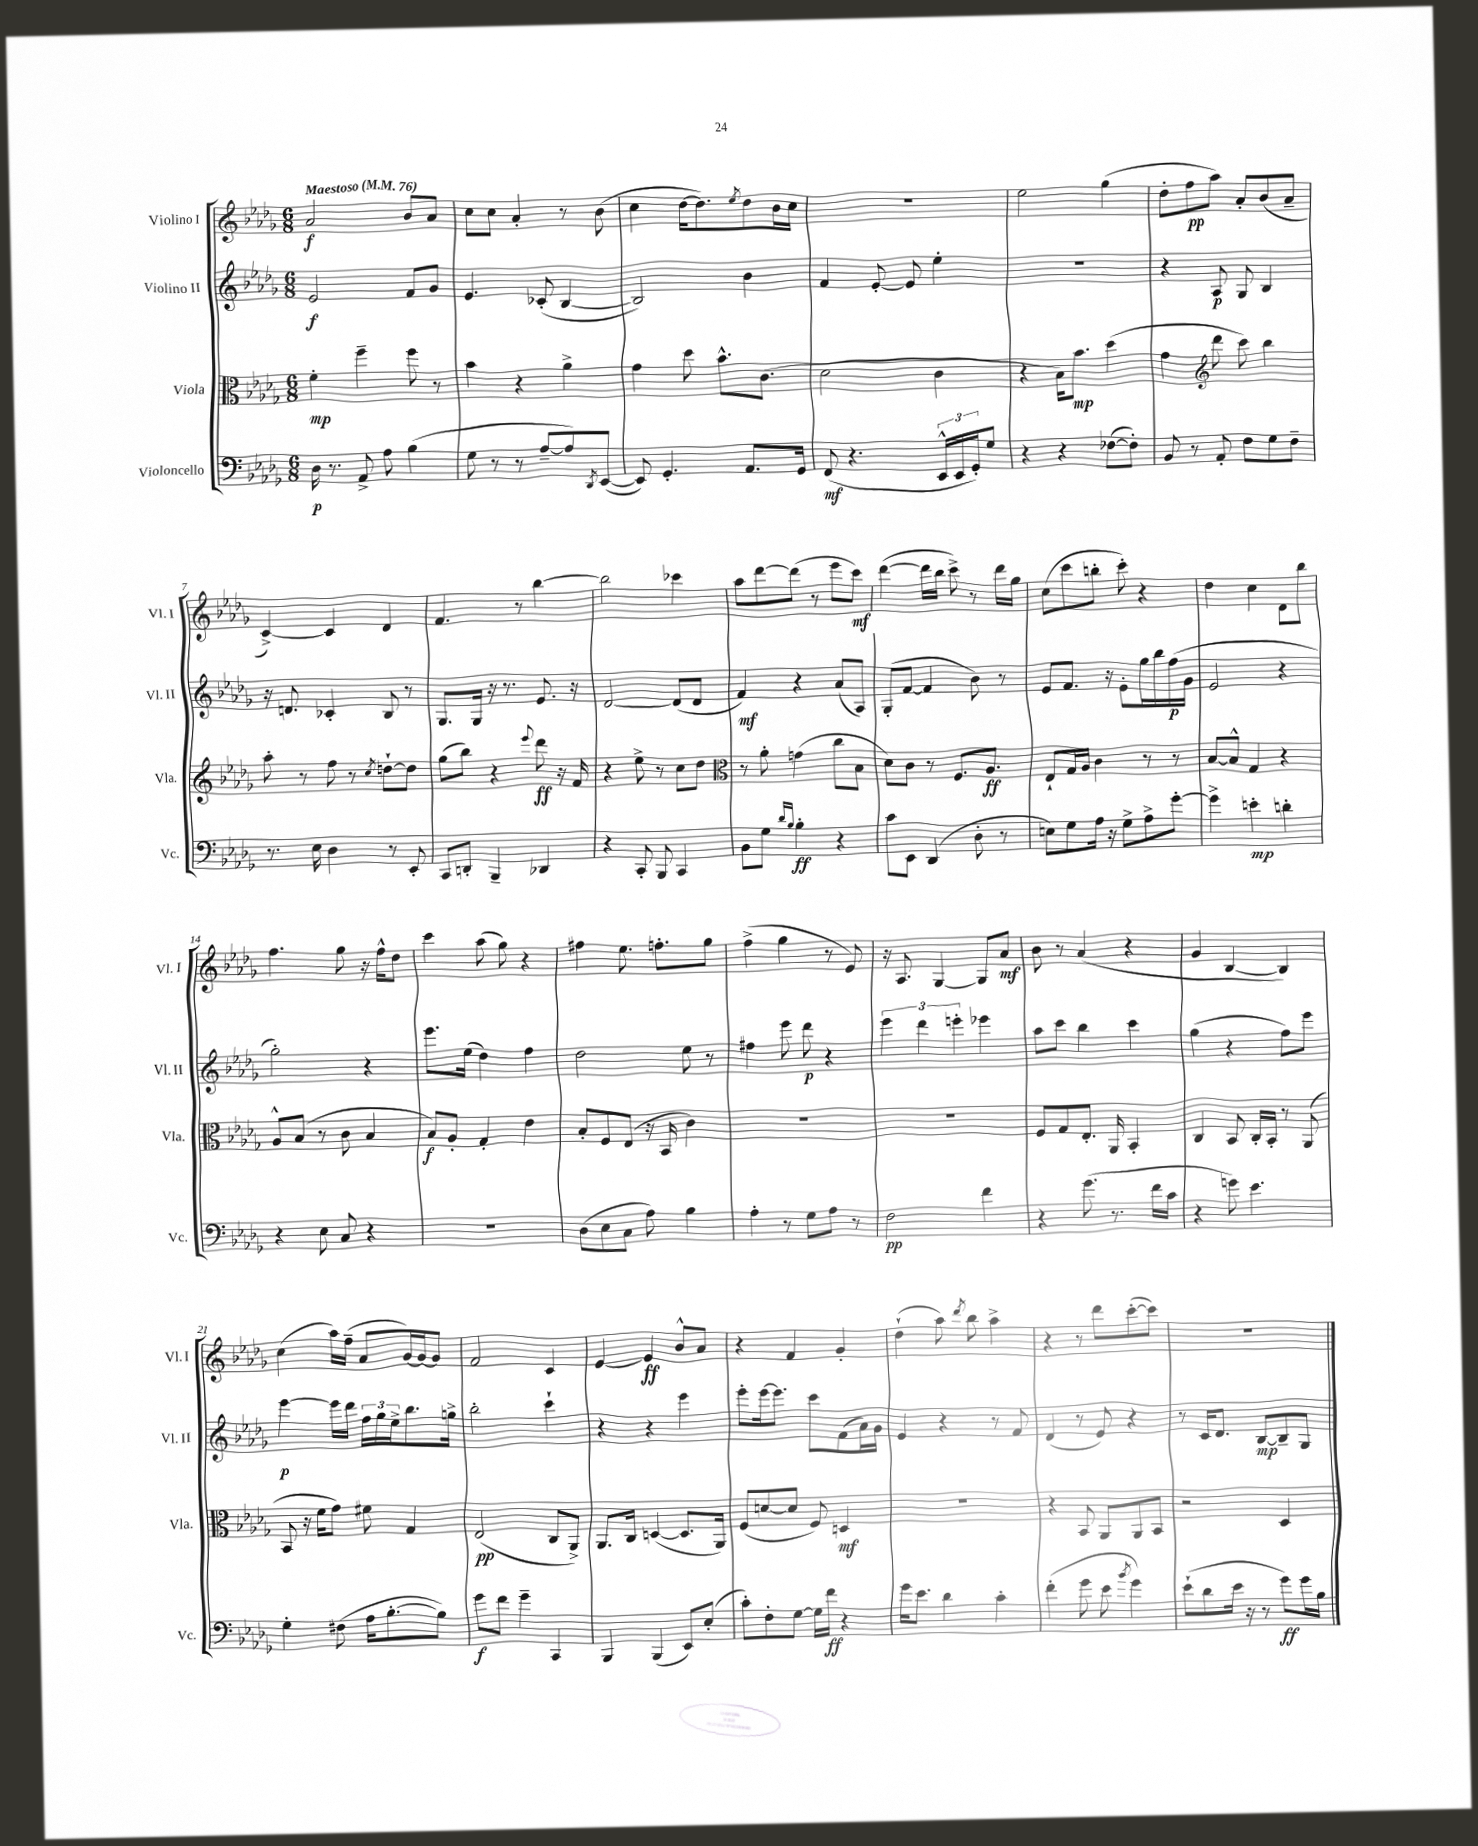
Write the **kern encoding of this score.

**kern	**dynam	**kern	**dynam	**kern	**dynam	**kern	**dynam
*part4	*part4	*part3	*part3	*part2	*part2	*part1	*part1
*staff4	*staff4	*staff3	*staff3	*staff2	*staff2	*staff1	*staff1
*I"Violoncello	*	*I"Viola	*	*I"Violino II	*	*I"Violino I	*
*I'Vc.	*	*I'Vla.	*	*I'Vl. II	*	*I'Vl. I	*
*clefF4	*	*clefC3	*	*clefG2	*	*clefG2	*
*k[b-e-a-d-g-]	*	*k[b-e-a-d-g-]	*	*k[b-e-a-d-g-]	*	*k[b-e-a-d-g-]	*
*M6/8	*	*M6/8	*	*M6/8	*	*M6/8	*
*MM76	*	*MM76	*	*MM76	*	*MM76	*
=1	=1	=1	=1	=1	=1	=1	=1
!	!	!	!	!	!	!LO:TX:a:B:t=Maestoso	!
16D-\	p	4f'\	mp	2e-/	f	2a-/	f
8.r	.	.	.	.	.	.	.
8AA-^/	.	4ff~\	.	.	.	.	.
8A-\	.	.	.	.	.	.	.
(4B-\	.	8ff\	.	8f/L	.	8b-/L	.
.	.	8r	.	8g-/J	.	8a-/J	.
=2	=2	=2	=2	=2	=2	=2	=2
8G-\	.	4b-\	.	4.e-/	.	8cc\L	.
8r	.	.	.	.	.	8cc\J	.
8r	.	4r	.	.	.	4a-'/	.
[8A-~/L	.	.	.	(8c-X'/	.	.	.
8A-/])	.	4a-^\	.	[4B-/	.	8r	.
8qDD-/	.	.	.	.	.	.	.
([8EE-/J	.	.	.	.	.	(8b-\	.
=3	=3	=3	=3	=3	=3	=3	=3
8EE-/])	.	4g-\	.	2B-/])	.	4cc\	.
4.GG-'/	.	.	.	.	.	.	.
.	.	8dd-\	.	.	.	[16dd-\KL	.
.	.	.	.	.	.	8.dd-\])	.
.	.	8.b-^^\L	.	.	.	.	.
.	.	.	.	.	.	8qee-/	.
8.AA-/L	.	.	.	4b-\	.	8dd-\	.
.	.	(8.c\J	.	.	.	.	.
.	.	.	.	.	.	16b-\L	.
16GG-/Jk	.	.	.	.	.	16cc\JJ	.
=4	=4	=4	=4	=4	=4	=4	=4
(8FF/	mf	2d-\	.	4f/	.	2.r	.
4.r	.	.	.	.	.	.	.
.	.	.	.	[8e-'/	.	.	.
.	.	.	.	8e-/]	.	.	.
24EE-^^/LL	.	4c\	.	4ee-'\	.	.	.
24EE-/	.	.	.	.	.	.	.
24GG-'/J)	.	.	.	.	.	.	.
8G-/J	.	.	.	.	.	.	.
=5	=5	=5	=5	=5	=5	=5	=5
4r	.	4r	.	2.r	.	2ee-\	.
4r	.	16B-\KL)	.	.	.	.	.
.	.	8.b-\J	mp	.	.	.	.
([8F-X\L	.	(4dd-\	.	.	.	(4gg-\	.
8F-'\J])	.	.	.	.	.	.	.
=6	=6	=6	=6	=6	=6	=6	=6
8BB-/	.	4g-\	.	4r	.	8dd-'\L	.
8r	.	.	.	.	.	8ff\	pp
*	*	*clefG2	*	*	*	*	*
8AA-'/	.	8ddd-\	.	8A-/	p	8aa-\J)	.
8F\L	.	8ccc\)	.	8G-/	.	8a-'/L	.
8G-\	.	4bb-\	.	4B-/	.	(8b-/	.
8F~\J	.	.	.	.	.	8a-~/J	.
!!LO:LB:g=z
=7	=7	=7	=7	=7	=7	=7	=7
8.r	.	8aa-'\	.	16r	.	[4c^/)	.
.	.	.	.	8.dn/	.	.	.
.	.	8r	.	.	.	.	.
16E-\	.	.	.	.	.	.	.
4D-\	.	8ff\	.	4c-X'/	.	4c/]	.
.	.	8r	.	.	.	.	.
.	.	8qcc/	.	.	.	.	.
8r	.	[8ddn`\L	.	8B-/	.	4d-/	.
8EE-'/	.	8dd\J]	.	8r	.	.	.
=8	=8	=8	=8	=8	=8	=8	=8
8CC/L	.	(8gg-\L	.	8.G-/L	.	4.f/	.
8DDn'/J	.	8bb-\J)	.	.	.	.	.
.	.	.	.	16G-/Jk	.	.	.
4BBB-~/	.	4r	.	16r	.	.	.
.	.	.	.	8.r	.	.	.
.	.	.	.	.	.	8r	.
.	.	8qqeee-/	.	.	.	.	.
4DD-X/	.	8ddd-\	ff	8.e-/	.	[4bb-\	.
.	.	16r	.	.	.	.	.
.	.	16f/	.	16r	.	.	.
=9	=9	=9	=9	=9	=9	=9	=9
4r	.	4r	.	[2d-/	.	2bb-\]	.
8CC'/	.	8ee-^\	.	.	.	.	.
8BBB-/	.	8r	.	.	.	.	.
4CC/	.	8cc\L	.	(8d-/L]	.	4ccc-X\	.
.	.	8dd-\J	.	8d-/J	.	.	.
=10	=10	=10	=10	=10	=10	=10	=10
*	*	*clefC3	*	*	*	*	*
8BB-\L	.	8r	.	4f/)	mf	8aa-\L	.
8G-\J	.	8a-'\	.	.	.	[8ddd-\	.
16qqd-/LL	.	.	.	.	.	.	.
16qqB-/JJ	.	.	.	.	.	.	.
4B-'\	ff	(4gn\	.	4r	.	(8ddd-\J]	.
.	.	.	.	.	.	8r	.
4r	.	8cc\L	.	(8a-/L	.	8eee-\L	.
.	.	8B-\J	.	8A-/J)	.	8ccc\J)	mf
=11	=11	=11	=11	=11	=11	=11	=11
8c\L	.	8d-\L)	.	(8G-'/L	.	([4ddd-\	.
8EE-\J	.	8c\J	.	[8f/J	.	.	.
(4DD-/	.	8r	.	4f/]	.	16ddd-\LL]	.
.	.	.	.	.	.	16bb-\JJ	.
.	.	8.F/L	.	.	.	8ccc^\)	.
8D-'\	.	.	.	8b-\)	.	8r	.
.	.	8.A-/J	ff	.	.	.	.
8r	.	.	.	8r	.	16ddd-\LL	.
.	.	.	.	.	.	16gg-\JJ	.
=12	=12	=12	=12	=12	=12	=12	=12
8En\L)	.	8E-`/L	.	8e-/L	.	(8cc\L	.
8G-\	.	16G-/L	.	8.f/J	.	8ccc\	.
.	.	16A-/JJ	.	.	.	.	.
16A-\Jk	.	4c\	.	.	.	8bbn'\J	.
16r	.	.	.	16r	.	.	.
8G-^\L	.	.	.	8e-'\L	.	8ccc'\)	.
8A-^\	.	8r	.	16gg-\L	.	4r	.
.	.	.	.	16bb-\	.	.	.
[8g-'\J	.	8r	.	(16ff\	p	.	.
.	.	.	.	16g-\JJ	.	.	.
=13	=13	=13	=13	=13	=13	=13	=13
4g-^\]	.	[8B-/L	.	2e-/	.	4dd-\	.
.	.	8B-^^/J]	.	.	.	.	.
4en'\	mp	4G-/	.	.	.	4cc\	.
4dn'\	.	4r	.	4r	.	8d-\L	.
.	.	.	.	.	.	8bb-\J	.
!!LO:LB:g=z
=14	=14	=14	=14	=14	=14	=14	=14
4r	.	8A-^^/L	.	2gg-'\)	.	4.ff\	.
.	.	(8B-/J	.	.	.	.	.
8E-\	.	8r	.	.	.	.	.
8C/	.	8c\	.	.	.	8gg-\	.
4r	.	4B-/	.	4r	.	16r	.
.	.	.	.	.	.	16ff^^\KL	.
.	.	.	.	.	.	8dd-\J	.
=15	=15	=15	=15	=15	=15	=15	=15
2.r	.	8B-/L)	f	8.eee-\L	.	4ccc\	.
.	.	8A-'/J	.	.	.	.	.
.	.	.	.	(16ee-\Jk	.	.	.
.	.	4G-'/	.	4dd-\)	.	(8aa-\	.
.	.	.	.	.	.	8gg-\)	.
.	.	4e-\	.	4ff\	.	4r	.
=16	=16	=16	=16	=16	=16	=16	=16
(8D-\L	.	8B-'/L	.	2dd-\	.	4ff#X\	.
8E-\	.	8F/	.	.	.	.	.
8C\J	.	(8E-/J	.	.	.	8.ee-\	.
8A-\)	.	16r	.	.	.	.	.
.	.	16BB-/	.	.	.	8.ffn'\L	.
4B-\	.	4c\)	.	8ee-\	.	.	.
.	.	.	.	8r	.	8gg-\J	.
=17	=17	=17	=17	=17	=17	=17	=17
4A-'\	.	2.r	.	4ff#X\	.	(4ff^\	.
8r	.	.	.	8eee-\	.	4gg-\	.
8G-\L	.	.	.	8ddd-\	p	.	.
8A-\J	.	.	.	4r	.	8r	.
8r	.	.	.	.	.	8e-/)	.
=18	=18	=18	=18	=18	=18	=18	=18
2F\	pp	2.r	.	6eee-\	.	16r	.
.	.	.	.	.	.	8.A-/	.
.	.	.	.	6ddd-\	.	.	.
.	.	.	.	.	.	[4G-/	.
.	.	.	.	6eeen'\	.	.	.
4f\	.	.	.	4eee-X\	.	8G-/L]	.
.	.	.	.	.	.	8a-/J	mf
=19	=19	=19	=19	=19	=19	=19	=19
4r	.	8F/L	.	8aa-\L	.	8b-\	.
.	.	8G-/	.	8ccc\J	.	8r	.
(8.g-\	.	8.E-'/J	.	4bb-\	.	(4a-/	.
8.r	.	16AA-/	.	.	.	.	.
.	.	4BB-'/	.	4ccc\	.	4r	.
16f\LL	.	.	.	.	.	.	.
16c\JJ	.	.	.	.	.	.	.
=20	=20	=20	=20	=20	=20	=20	=20
4r	.	4C/	.	(4gg-\	.	4g-/	.
8gn\)	.	8BB-/	.	4r	.	[4B-/	.
4.e-\	.	16C'/LL	.	.	.	.	.
.	.	16BB-'/JJ	.	.	.	.	.
.	.	8r	.	8ff\L)	.	4B-/])	.
.	.	(8AA-/	.	8eee-\J	.	.	.
!!LO:LB:g=z
=21	=21	=21	=21	=21	=21	=21	=21
4G-'\	.	8BB-/	.	[4eee-\	p	(4cc\	.
.	.	16r	.	.	.	.	.
.	.	16f\KL	.	.	.	.	.
(8F#X\	.	8g-\J)	.	16eee-\LL]	.	16aa-\LL)	.
.	.	.	.	16ddd-\JJ	.	(16ff~\JJ	.
16A-\KL	.	8f#X\	.	24ff\LL	.	8a-/L	.
.	.	.	.	24gg-\	.	.	.
[8.B-'\	.	.	.	.	.	.	.
.	.	.	.	24ee-^\J	.	.	.
.	.	4G-/	.	8.bb-\	.	[16g-/L)	.
.	.	.	.	.	.	16g-/J_	.
8B-\J])	.	.	.	.	.	8g-/J]	.
.	.	.	.	16ggn^\Jk	.	.	.
=22	=22	=22	=22	=22	=22	=22	=22
8g-\L	f	(2E-/	pp	2bb-'\	.	2f/	.
8f\J	.	.	.	.	.	.	.
4g-~\	.	.	.	.	.	.	.
4CC/	.	8C/L	.	4ccc`\	.	4c/	.
.	.	8AA-^/J)	.	.	.	.	.
=23	=23	=23	=23	=23	=23	=23	=23
4BBB-/	.	8.AA-/L	.	4r	.	[4e-/	.
.	.	16C/Jk	.	.	.	.	.
(4BBB-/	.	([4Dn/	.	4r	.	4e-/]	ff
8EE-/L)	.	8.D/L]	.	4eee-\	.	8b-^^/L	.
(8E-'/J	.	.	.	.	.	8a-/J	.
.	.	16AA-/Jk)	.	.	.	.	.
=24	=24	=24	=24	=24	=24	=24	=24
8c'\L)	.	(8F/L	.	8eee-'\L	.	4r	.
8F'\	.	[8dn/	.	[16eee-\k	.	.	.
.	.	.	.	8.eee-\J]	.	.	.
[8G-\J	.	8d/J]	.	.	.	4f/	.
16G-\LL]	.	8F/)	.	8ccc\L	.	.	.
16f\JJ	ff	.	.	.	.	.	.
4r	.	4Dn/	mf	(8f\	.	4g-'/	.
.	.	.	.	16a-\L)	.	.	.
.	.	.	.	16g-\JJ	.	.	.
=25	=25	=25	=25	=25	=25	=25	=25
16g-\KL	.	2.r	.	4e-/	.	(4dd-`\	.
8.e-\J	.	.	.	.	.	.	.
4d-\	.	.	.	4r	.	8aa-\)	.
.	.	.	.	.	.	8qddd-/	.
.	.	.	.	.	.	8bb-\	.
4c'\	.	.	.	8r	.	4aa-^\	.
.	.	.	.	8f/	.	.	.
=26	=26	=26	=26	=26	=26	=26	=26
(4f'\	.	4r	.	(4d-/	.	4r	.
8g-\	.	8BB-/	.	8r	.	8r	.
8e-\	.	8AA-/L	.	8e-/)	.	8ddd-\L	.
8qb-/	.	.	.	.	.	.	.
4g-\)	.	8AA-/	.	4r	.	([8ccc'\	.
.	.	8BB-/J	.	.	.	8ccc\J])	.
=27	=27	=27	=27	=27	=27	=27	=27
(8e-`\L	.	2r	.	8r	.	2.r	.
8d-\	.	.	.	16c/KL	.	.	.
.	.	.	.	8.d-/J	.	.	.
16e-\Jk	.	.	.	.	.	.	.
16r	.	.	.	.	.	.	.
8r	.	.	.	[8B-/L	mp	.	.
8g-\L)	ff	4D-/	.	8B-~/]	.	.	.
16g-\L	.	.	.	8G-/J	.	.	.
16B-\JJ	.	.	.	.	.	.	.
==	==	==	==	==	==	==	==
*-	*-	*-	*-	*-	*-	*-	*-
